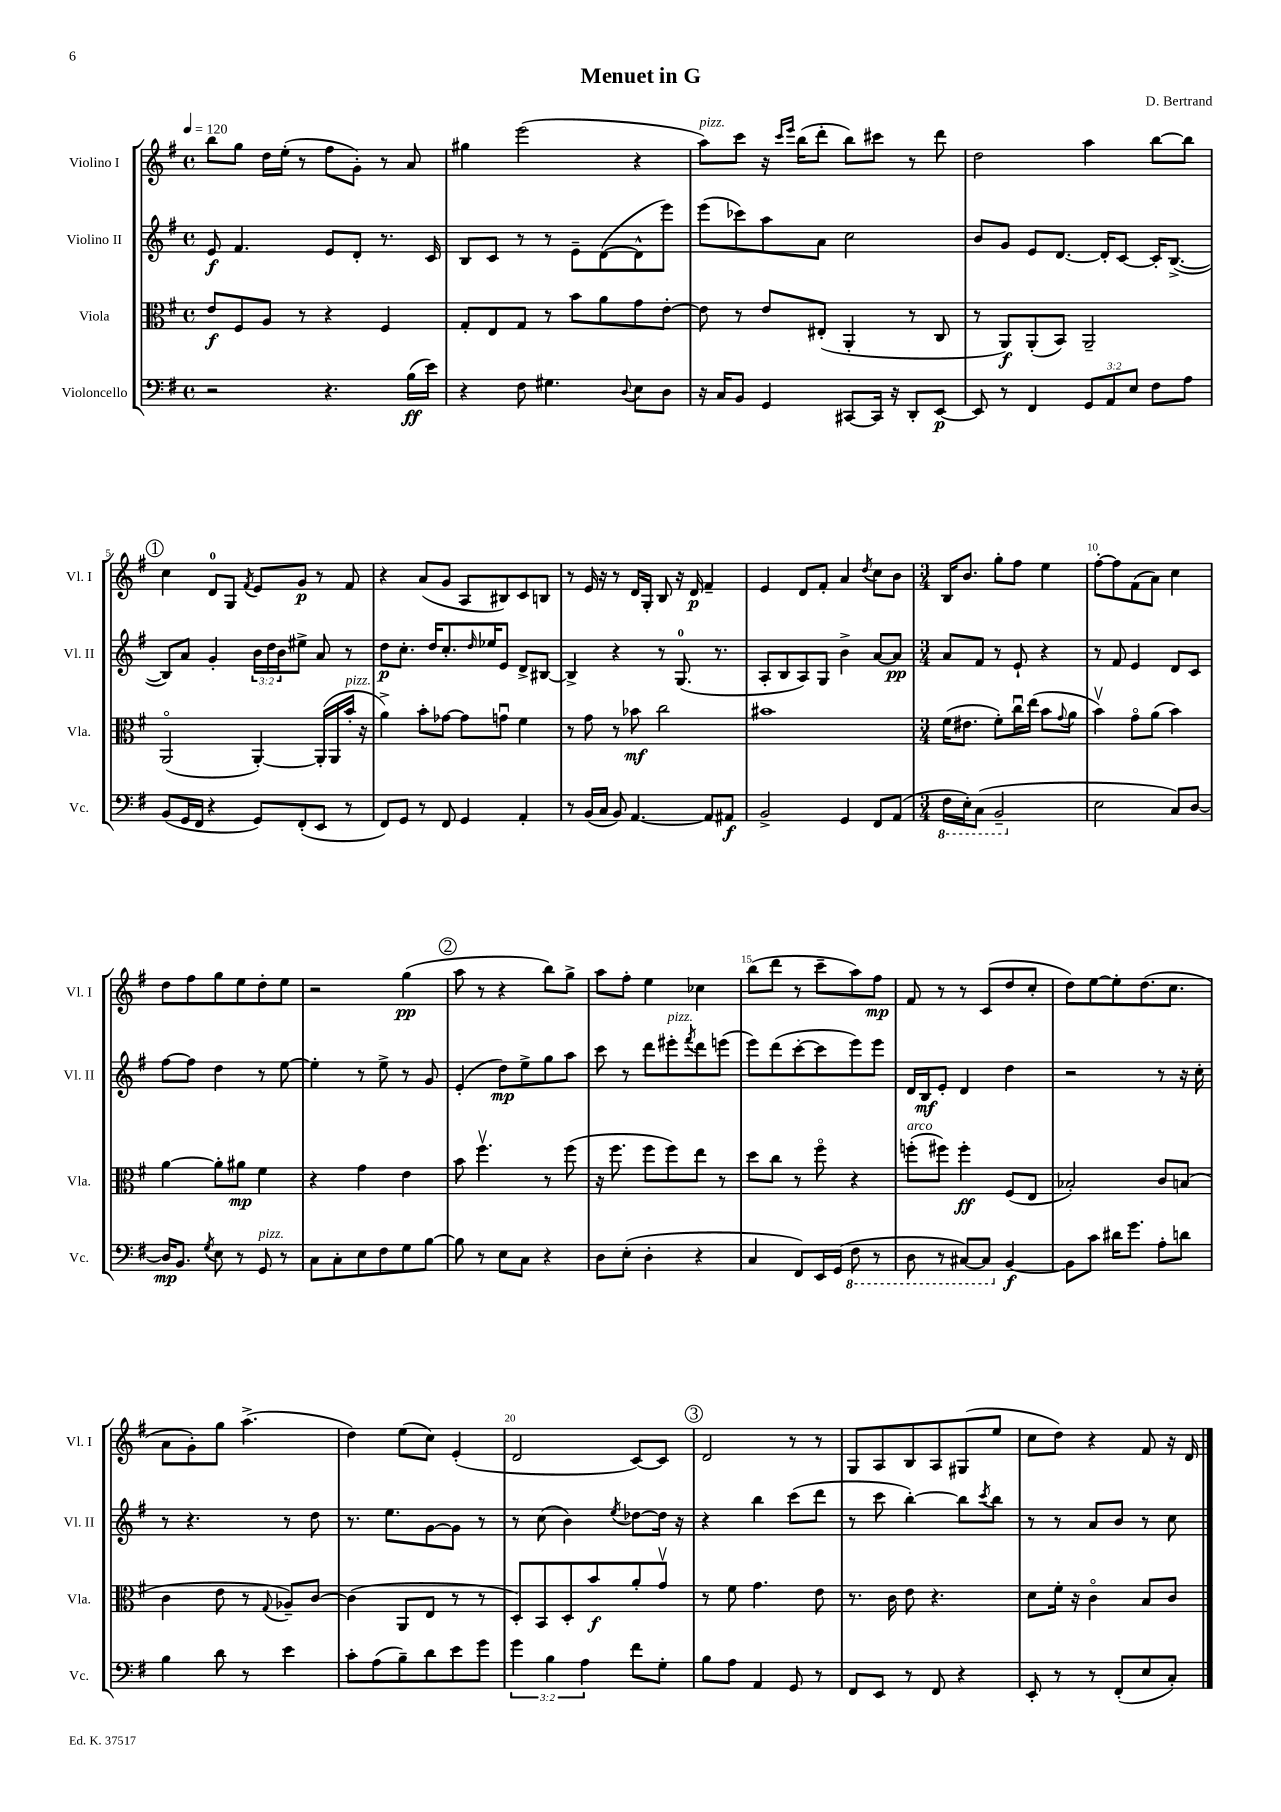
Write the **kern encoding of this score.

**kern	**kern	**kern	**kern
*staff4	*staff3	*staff2	*staff1
*clefF4	*clefC3	*clefG2	*clefG2
*k[f#]	*k[f#]	*k[f#]	*k[f#]
*M4/4	*M4/4	*M4/4	*M4/4
*met(c)	*met(c)	*met(c)	*met(c)
*MM120	*MM120	*MM120	*MM120
2r	8e	8e	8bb
.	8F#	4.f#	8gg
.	8A	.	16dd
.	.	.	(16ee'
.	8r	.	8r
4.r	4r	8e	8ff#
.	.	8d'	8g')
.	4F#	8.r	8r
(16B	.	.	8a
16e)	.	16c	.
=	=	=	=
4r	8G'	8B	4gg#
.	8E	8c	.
8F#	8G	8r	(2eee
4.G#	8r	8r	.
.	8b	8e~	.
.	8a	([8d	.
8qqD	.	.	.
8E	8g	8d^^]	4r
8D	[8e'	8eee)	.
=	=	=	=
16r	8e]	(8eee	8aa)
16C	.	.	.
8BB	8r	8ccc-)	8ccc
4GG	8e	8aa	16r
.	.	.	16qqccc
.	.	.	16qqeee
.	.	.	(16bb
.	(8E#'	8a	8ddd'
[8CC#	4AA'	2cc	8bb)
16CC#]	.	.	8ccc#
16r	.	.	.
8DD'	8r	.	8r
[8EE	8C	.	8ddd
=	=	=	=
8EE]	8r	8b	2dd
8r	8AA)	8g	.
4FF#	(8AA'	8e	.
.	8BB)	[8.d	.
12GG	2AA~	.	4aa
.	.	16d']	.
12AA	.	.	.
.	.	[8c	.
12E	.	.	.
8F#	.	16c']	[8bb
.	.	([8.B^	.
8A	.	.	8bb]
=	=	=	=
(8BB	(2AAo	8B])	4cc
16GG	.	8a	.
16FF#	.	.	.
4r	.	4g'	8d
.	.	.	8G
.	.	.	8qf#
8GG)	[4AA')	24b	8e
.	.	24dd	.
.	.	24b	.
(8FF#'	.	8ee#^	8g
8EE	(16AA']	8a	8r
.	16AA	.	.
8r	16b'	8r	8f#
.	16r	.	.
=	=	=	=
8FF#)	4a^)	8dd	4r
8GG	.	8.cc'	.
8r	8b'	.	(8a
.	.	16dd	.
8FF#	[8g-	8.cc'	8g
4GG	8g-]	.	8A
.	.	16qqdd	.
.	.	16ee-	.
.	8gu	8e	8B#)
4AA'	4f#	8d^	8c
.	.	[8B#	8B
=	=	=	=
8r	8r	4B#^]	8r
(16BB	8g	.	16e
16C	.	.	16r
8BB)	8r	4r	8r
[4.AA	8b-	.	16d
.	.	.	16G'
.	2cc	8r	8B
.	.	(8.G	16r
.	.	.	16d
8AA]	.	.	4f#~
.	.	8.r	.
8AA#	.	.	.
=	=	=	=
2BB^	1b#	8A'	4e
.	.	8B	.
.	.	8A)	8d
.	.	8G	8f#'
4GG	.	4b^	4a
.	.	.	8qdd
8FF#	.	[8a	8cc
(8AA	.	8a]	8b
=	=	=	=
*M3/4	*M3/4	*M3/4	*M3/4
16FF#	(16f#	8a	16B
16EE')	8.e#	.	8.b
(8CC	.	8f#	.
2BBB~	8f#')	8r	8gg'
.	16ccu	8e`	8ff#
.	(16ee	.	.
.	8b	4r	4ee
.	8qqg	.	.
.	8a	.	.
=	=	=	=
2E	4bv)	8r	[8ff#'
.	.	8f#	8ff#]
.	8go	4e	(8f#
.	(8a	.	8a)
8C)	4b)	8d	4cc
[8D	.	8c	.
=	=	=	=
16D]	[4a	[8ff#	8dd
8.BB	.	.	.
.	.	8ff#]	8ff#
8qG	.	.	.
8E	8a']	4dd	8gg
8r	8a#	.	8ee
8GG	4f#	8r	8dd'
8r	.	[8ee	8ee
=	=	=	=
8C	4r	4ee']	2r
8C'	.	.	.
8E	4g	8r	.
8F#	.	8ee^	.
8G	4e	8r	(4gg
[8B	.	8g	.
=	=	=	=
8B]	8b	(4e'	8aa
8r	4.ff#v	.	8r
8E	.	8dd)	4r
8C	.	8ee^	.
4r	8r	8gg	8bb)
.	(8ff#	8aa	8gg^
=	=	=	=
8D	16r	8ccc	8aa
.	8.ff#	.	.
(8E'	.	8r	8ff#'
4D'	8ff#	8ddd	4ee
.	8ff#)	8eee#'	.
.	.	8qfff#	.
4r	8ee	8ddd	4cc-
.	8r	(8eee	.
=	=	=	=
4C	8dd	8eee)	(8bb
.	8cc	(8ddd	8ddd
8FF#)	8r	[8ccc'	8r
16EE	8ff#o	8ccc]	8ccc~
(16GG	.	.	.
8FF#	4r	8eee)	8aa)
8r	.	8eee	8ff#
=	=	=	=
8DD	(8ff'	16d	8f#
.	.	16B	.
8r	8ff#)	8e'	8r
[8CC#)	4ff#'	4d	8r
8CC#]	.	.	(8c
[4BB	(8F#	4dd	8dd
.	8E	.	8cc'
=	=	=	=
8BB]	2B-')	2r	8dd)
8c	.	.	[8ee
16d#	.	.	8ee']
8.g	.	.	.
.	.	.	(8.dd
8A'	8c	8r	.
.	.	.	8.cc
8d	(8B	16r	.
.	.	16cc'	.
=	=	=	=
4B	4c	8r	8a
.	.	4.r	8g')
8d	8e	.	8gg
8r	8r	.	(4.aa^
.	8qqG	.	.
4e	8A-~)	8r	.
.	[8c	8dd	.
=	=	=	=
8c'	(4c]	8.r	4dd)
(8A	.	.	.
.	.	8.ee	.
8B~)	8AA	.	(8ee
8d	8E	[8g	8cc)
8e	8r	8g]	(4e'
8g	8r	8r	.
=	=	=	=
6g	8D')	8r	2d
.	8BB	(8cc	.
6B	.	.	.
.	8D'	4b)	.
6A	.	.	.
.	8b	.	.
.	.	8qee	.
8f#	8a'	[8dd-	[8c)
8G'	8gv	16dd-]	8c]
.	.	16r	.
=	=	=	=
8B	8r	4r	2d
8A	8f#	.	.
4AA	4.g	4bb	.
8GG	.	(8ccc	8r
8r	8e	8ddd	8r
=	=	=	=
8FF#	8.r	8r	8G
8EE	.	8ccc	8A
.	16c	.	.
8r	8e	[4bb')	8B
8FF#	4.r	.	8A
4r	.	8bb]	(8G#
.	.	8qccc	.
.	.	8bb	8ee
=	=	=	=
8EE'	8d	8r	8cc
8r	16f#'	8r	8dd)
.	16r	.	.
8r	4co	8a	4r
(8FF#'	.	8b	.
8E	8B	8r	8f#
8C')	8c	8cc	16r
.	.	.	16d
==	==	==	==
*-	*-	*-	*-
